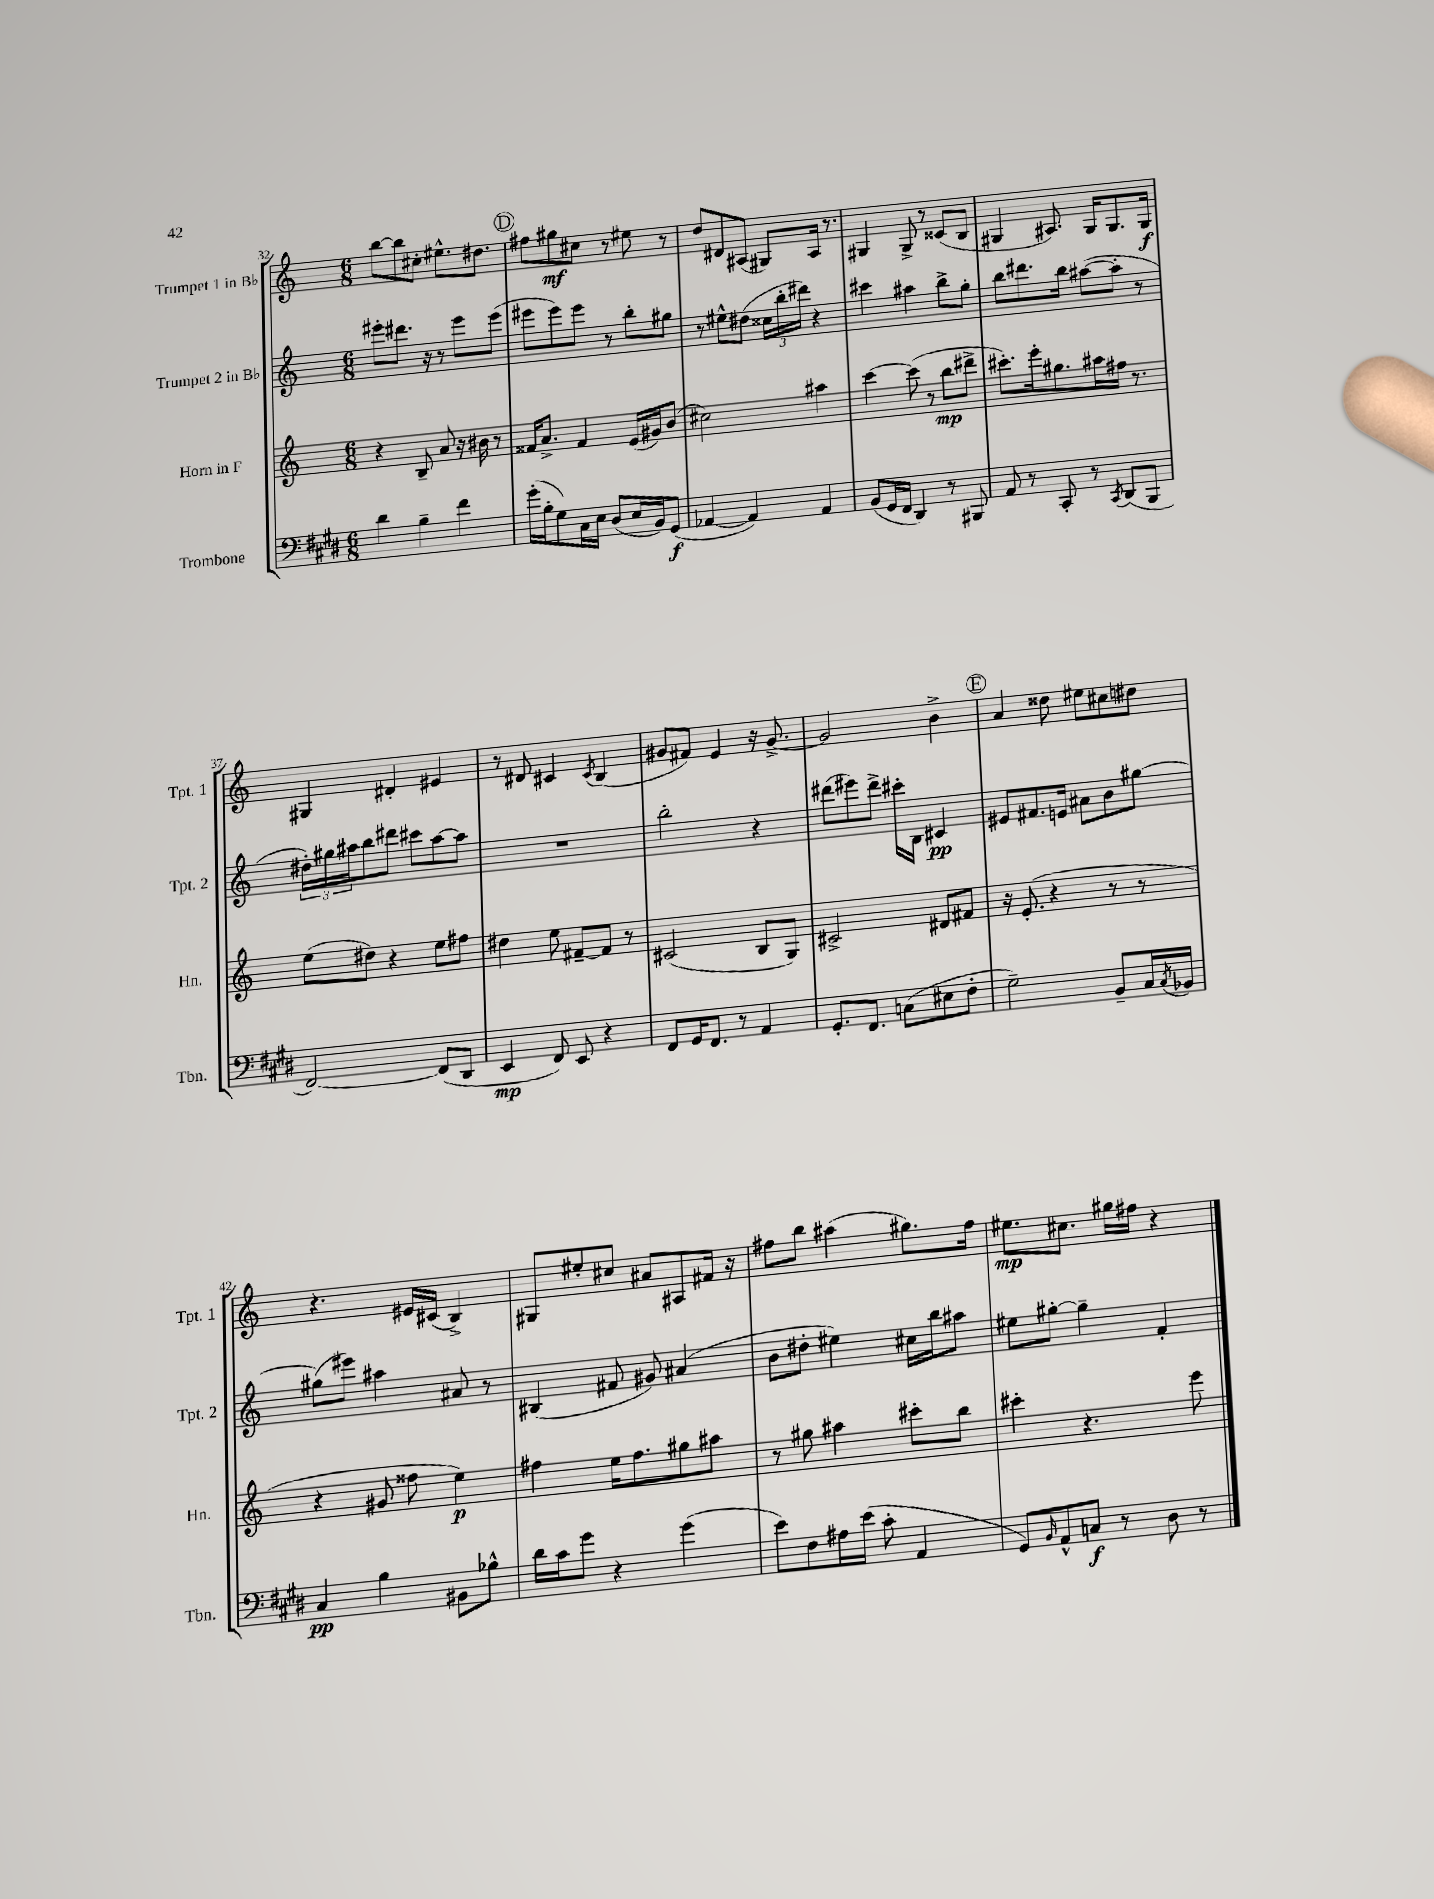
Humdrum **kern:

**kern	**kern	**kern	**kern
*staff4	*staff3	*staff2	*staff1
*clefF4	*clefG2	*clefG2	*clefG2
*k[f#c#g#d#]	*k[]	*k[]	*k[]
*M6/8	*M6/8	*M6/8	*M6/8
4d#	4r	8eee#'	[8bb
.	.	8.ddd#	8bb]
4B~	8B~	.	8cc#'
.	.	16r	.
.	8a	8r	8.ee#^^
4f#	16r	8eee#	.
.	16b#	.	8.dd#
.	8r	(8eee#	.
=	=	=	=
(16g#'	16f##	8eee#	8ff#
16B'	8.a^	.	.
8G#)	.	8eee#)	8gg#
16C#	4f##	8eee#	8cc#
16E	.	.	.
(8D#	.	8r	8r
16E	(16e	8bb'	8ee#
16BB)	16g#)	.	.
(8GG#	(8b	8gg#	8r
=	=	=	=
[4AA-	2cc#)	8r	8dd
.	.	8ee#^^	8d#
4AA-])	.	(8dd#	(8A#
.	.	24cc##	8G#)
.	.	24bb'	.
.	.	24ddd#)	.
4AA-	4aa#	4r	16A#
.	.	.	8.r
=	=	=	=
(8BB	[4ccc	4ccc#	4G#
16GG#	.	.	.
16FF#	.	.	.
4DD#)	(8ccc]	4aa#	8G#^
.	8r	.	8r
8r	8bb	8bb^	(8c##
8BBB#	8ddd#^	8gg'	8B
=	=	=	=
8AA	8.ccc#')	8bb	4G#
8r	.	8.ddd#	.
.	16eee'	.	.
8CC#'	8.gg#	.	8.A#)
.	.	16bb	.
8r	.	([8aa#	.
.	16aa#	.	16G#
8qCC#	.	.	.
(8DD#	16ff#	8aa#']	8.G#
.	8.r	.	.
8BBB	.	8r	.
.	.	.	16G#
=	=	=	=
[2FF#)	(8ee	24dd#')	4G#
.	.	24gg#	.
.	.	24aa#	.
.	8dd#)	8bb	.
.	4r	8ddd#	4d#'
.	.	8ccc#	.
(8FF#]	8ee	[8aa#	4e#
8DD#	8ff#	8aa#]	.
=	=	=	=
4EE	4dd#	2.r	8r
.	.	.	8d#
8FF#)	8ee	.	4c#
8EE	[8f#~	.	.
.	.	.	8qc#
4r	8f#]	.	(4B
.	8r	.	.
=	=	=	=
8FF#	(2c#	2bb'	8g#
16GG#	.	.	8f#)
8.FF#	.	.	.
.	.	.	4e
8r	.	.	.
4AA	8B	4r	16r
.	.	.	[8.g#^
.	8G)	.	.
=	=	=	=
8.GG#'	2c#^	(8ddd#	2g#]
.	.	8eee#)	.
8.FF#	.	.	.
.	.	8ddd#^	.
(8C	.	16ccc#'	.
.	.	16B	.
8E#	8d#	4c#	4b^
8F#'	8f#	.	.
=	=	=	=
2G#~)	16r	8e#	4a
.	(8.e'	.	.
.	.	8.f#	.
.	4r	.	8dd##
.	.	16e	.
.	.	8a#	8ee#
8BB~	8r	8b	8cc#
16C#	8r	[8gg#	8dd#
8qC#	.	.	.
16BB-	.	.	.
=	=	=	=
4C#	4r	(8gg#]	4.r
.	.	8eee#)	.
4B	8g#	4aa#	.
.	8ff##	.	16e#
.	.	.	(16c#
8BB#	4ee)	8a#	4B^)
8B-^^	.	8r	.
=	=	=	=
16d#	4ff#	(4B#	8G#
16c#	.	.	.
8g#	.	.	8ee#'
4r	16ee	8f#	8cc#
.	8.ff#	.	.
.	.	8g#)	8a#
(4g#	8gg#	(4a#	8A#
.	8aa#	.	16f#
.	.	.	16r
=	=	=	=
8e)	8r	8b	8ff#
8F#	8gg#	8dd#'	8bb
16A#	4aa#	4ee#)	(4aa#
(16e	.	.	.
8c#'	.	.	.
4AA	8ccc#'	16cc#	8.gg#)
.	.	16bb	.
.	8bb	8aa#	.
.	.	.	16ff#
=	=	=	=
8GG#)	4ccc#'	8ee#	8.ee#
16qqBB	.	.	.
8AA^^	.	[8gg#'	.
.	.	.	8.cc#
8C	4.r	4gg#~]	.
8r	.	.	16gg#
.	.	.	16ff#
8D#	.	4f'	4r
8r	8eee	.	.
==	==	==	==
*-	*-	*-	*-
